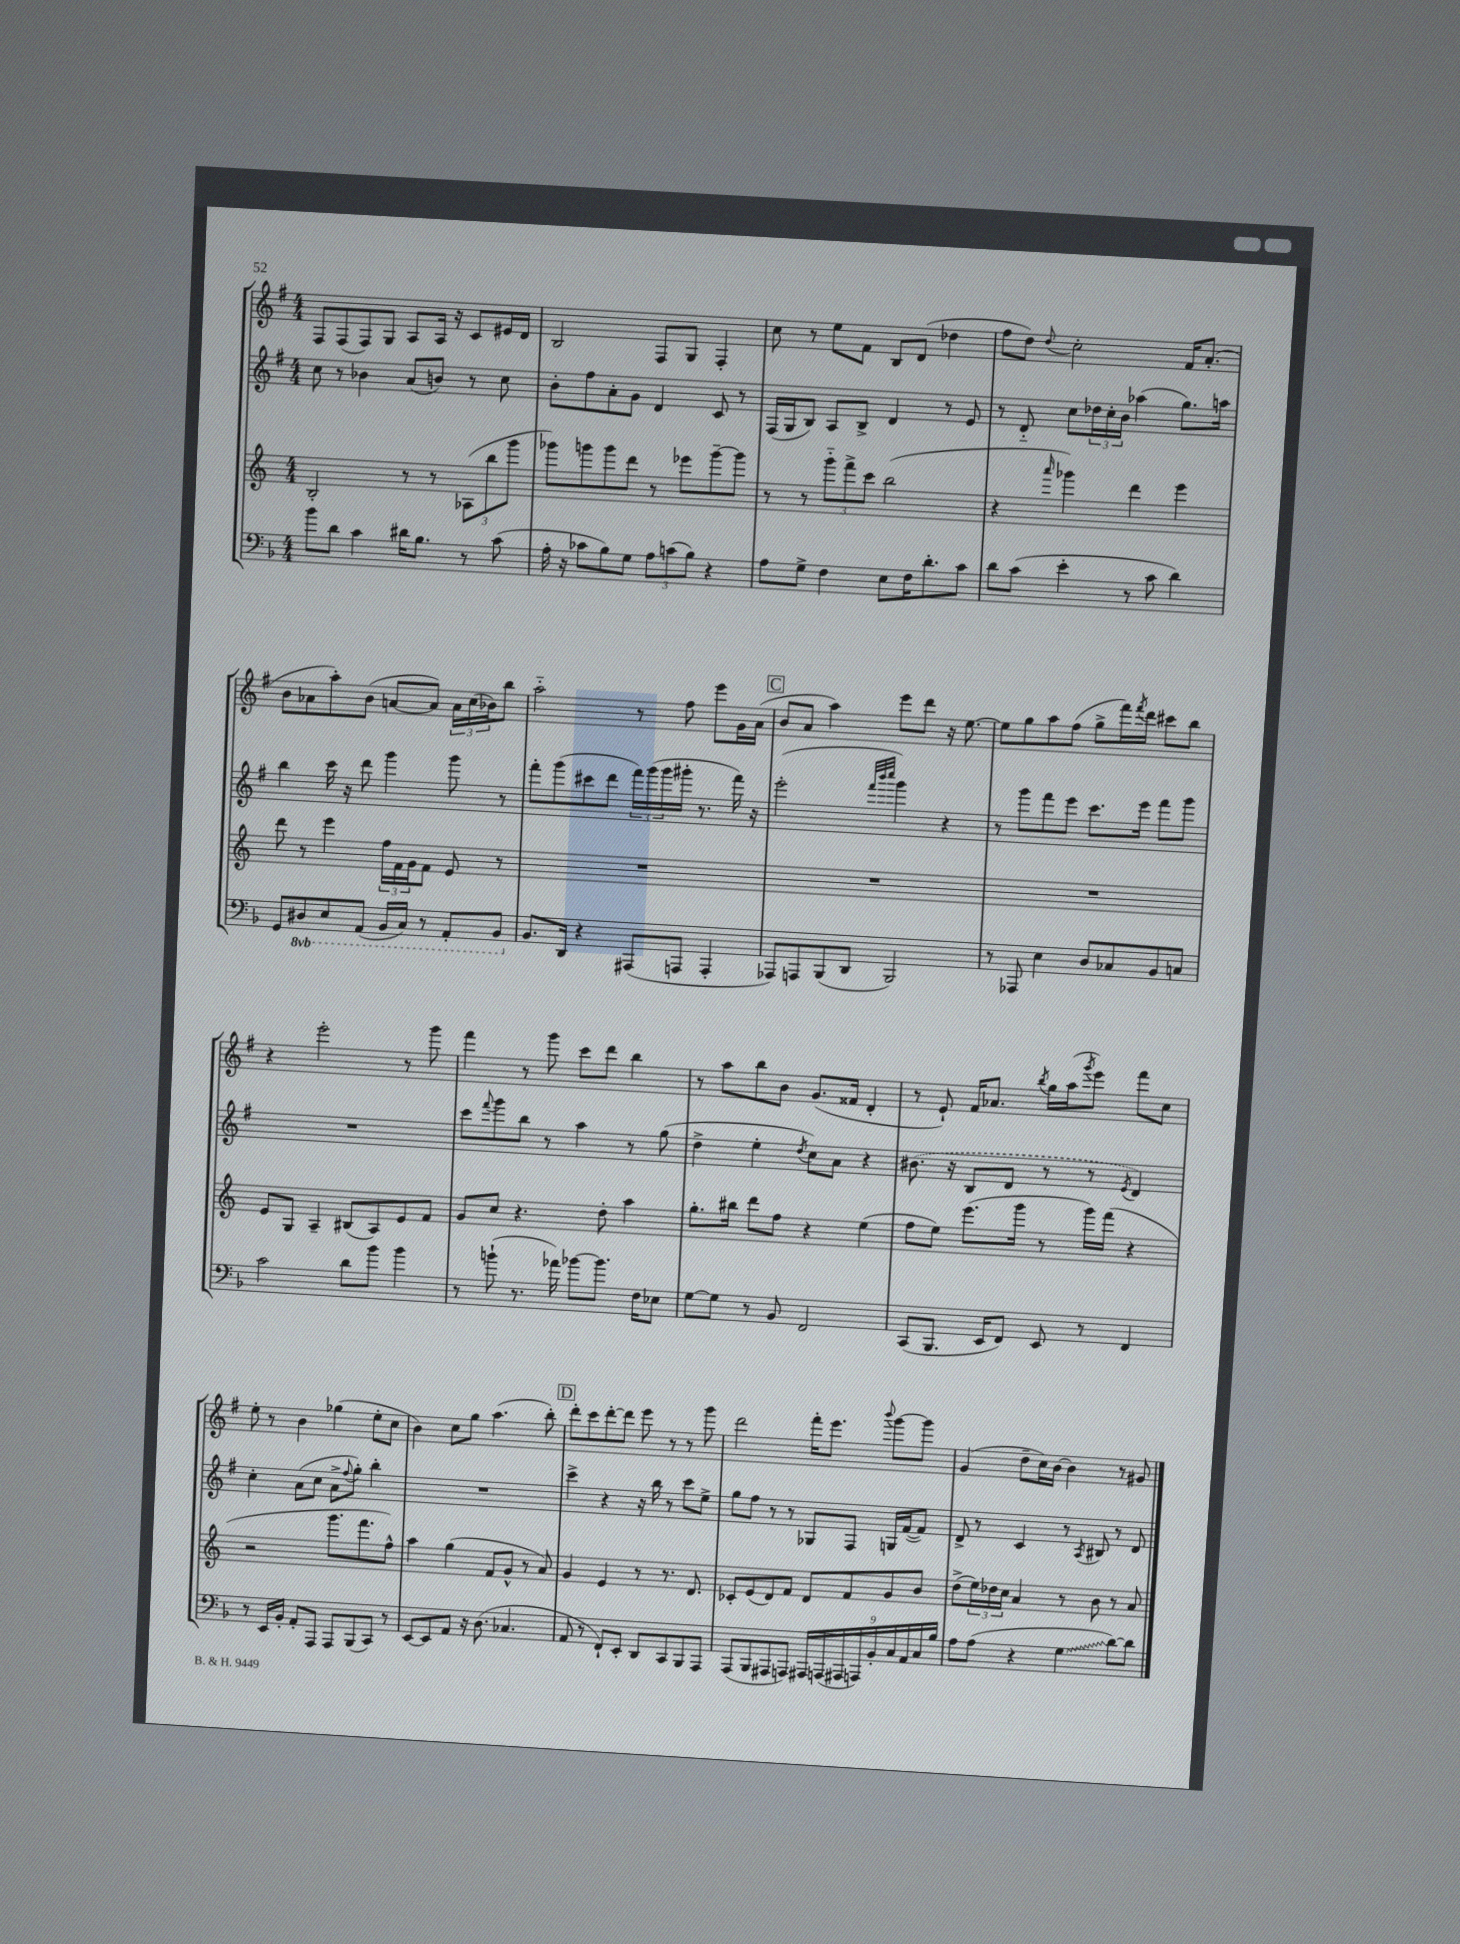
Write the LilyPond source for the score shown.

<<
\new StaffGroup <<
\new Staff = "s0" {
    \clef treble \key g \major \numericTimeSignature \time 4/4
    fis8 fis8( fis8) g8 a8 a16 r16 c'8 eis'16 d'16 |
    b2 fis8 g8 fis4-. |
    c''8 r8 e''8 fis'8 b8 d'8( des''4 |
    fis''8 d''8) \appoggiatura { d''8 } c''2-. fis'16 a'8.-.( |
    b'8 aes'8 a''8-.) b'8( a'8~ a'8) \tuplet 3/2 { a'16 c''16( bes'16) } b''8 |
    a''2-_ r8 fis''8 e'''8 g'16 a'16( |
    \mark \markup { \box "C" } b'8 a'8 a''4) e'''8 d'''8 r16 e''8.~ |
    e''8 g''8 a''8 fis''8( g''8-> fis'''16) \acciaccatura { fis'''8 } d'''16 cis'''8 b''8 |
    r4 e'''2-. r8 g'''8 |
    fis'''4 r8 g'''8 c'''8 d'''8 b''4 |
    r8 a''8 b''8 b'8 g'8.( fisis'16 d'4-. |
    r8 e'8-!) fis'16 aes'8. \acciaccatura { b''8 } g''16 a''16( \acciaccatura { g'''8 } e'''8) fis'''8 c''8 |
    e''8-. r8 b'4 ges''4( e''8-. c''8 |
    b'4) c''8 g''8 a''4.( b''8-.) |
    \mark \markup { \box "D" } d'''8-. c'''8 d'''8~-. d'''8 e'''8 r8 r8 g'''8 |
    d'''2 fis'''16-. e'''8. \appoggiatura { b'''8 } g'''8~ g'''8 |
    g'4( d''8-- c''16) b'16~ b'4 r8 gis'8 \bar "|." |
}
\new Staff = "s1" {
    \clef treble \key g \major \numericTimeSignature \time 4/4
    c''8 r8 bes'4 a'8( b'8) r8 c''8 |
    b'8-. fis''8 a'8-. g'8 d'4 c'8 r8 |
    fis16( g16 b8) a8 b8-> d'4 r8 e'8 |
    r8 d'8-_ c''8 \tuplet 3/2 { des''16 c''16-. b'16 } aes''4( g''8.) a''16 |
    b''4 c'''16 r16 d'''8 g'''4 g'''8 r8 |
    fis'''8-. g'''8( cis'''8 d'''8 \tuplet 3/2 { fis'''16) g'''16( g'''16 } gis'''16-. r8. fis'''16) r16 |
    \mark \markup { \box "C" } e'''2-.( \grace { fis'''32 b'''32 c''''32 } g'''4) r4 |
    r8 g'''8 fis'''8 e'''8 c'''8. e'''16 fis'''8 g'''8 |
    R1 |
    c'''8 \appoggiatura { fis'''8 } g'''8 b''8 r8 a''4 r8 g''8( |
    d''4-> e''4-. \acciaccatura { d''8 } c''8) a'8 r4 |
    \once \slurDashed bis'8.( r16 b8 d'8 r8 r8 \acciaccatura { e'8 } d'4) |
    c''4-. a'8( c''8 a'8-> \appoggiatura { fis''8 } g''8-.) b''4-. |
    R1 |
    \mark \markup { \box "D" } c'''4-> r4 r16 b''16 r8 c'''8 e''8-> |
    g''8 fis''8 r8 r8 ges8 fis8 g16 fis'16~( fis'8) |
    d'8-> r8 c'4 r8 \acciaccatura { a8 } bis8 r8 d'8 \bar "|." |
}
\new Staff = "s2" {
    \clef treble \key c \major \numericTimeSignature \time 4/4
    b2-. r8 r8 \tuplet 3/2 { aes8( b''8 g'''8 } |
    ges'''8) g'''8 g'''8 d'''8 r8 ees'''8 g'''8~-- g'''8 |
    r8 r8 \tuplet 3/2 { g'''8-_ f'''8-> c'''8 } b''2( |
    r4 \grace { a'''16 } ges'''4) d'''4 e'''4 |
    d'''8 r8 e'''4 \tuplet 3/2 { f''16 f'16 g'16 } f'8 e'8 r8 |
    R1 |
    \mark \markup { \box "C" } R1 |
    R1 |
    e'8 g8 a4-- bis8( a8) e'8 f'8 |
    g'8 c''8 r4. d''8-. a''4 |
    g''8.-. bis''16 d'''8 f''8 r4 e''4( |
    f''8 e''8) e'''8.( g'''16 r8 g'''16) f'''16( r4 |
    r2 g'''8. f'''8. f''8-^) |
    a''4 g''4( f'8 g'8-^ r8 a'8) |
    \mark \markup { \box "D" } g'4 e'4 r8 r8. d'8. |
    ces'8-. e'8( d'8) f'8 d'8 f'8 g'8 b'8 |
    d''8->( \tuplet 3/2 { e''16) des''16 c''16 } a'4 r8 b'8 r8 a'8 \bar "|." |
}
\new Staff = "s3" {
    \clef bass \key f \major \numericTimeSignature \time 4/4 \set Staff.ottavationMarkups = #ottavation-simple-ordinals
    bes'8 d'8 c'4 dis'16 bes8. r8 c'8( |
    a16-. r16 ces'8 bes8) g8 \tuplet 3/2 { a8 c'8( bes8) } r4 |
    a8 g8-> f4 e8 f16 d'8.-. c'8 |
    d'8 c'8( e'4-. r8 c'8 d'4) |
    g,8 \ottava #-1 dis,8 e,8 a,,8( bes,,16 c,16) r8 a,,8-. bes,,8 \ottava #0 |
    bes,8. d,16 r4 ais,,8( a,,8 a,,4-. |
    \mark \markup { \box "C" } aes,,8) a,,8 bes,,8( d,8 bes,,2) |
    r8 aes,,8 e4 d8 ces8 bes,8 c8 |
    c'2 d'8 bes'8 bes'4 |
    r8 b'8-!( r8. aes'16) bes'8~ bes'8. f16 ees8 |
    g8~ g8 r8 bes,8 f,2 |
    c,8( bes,,8. e,16 f,8) e,8 r8 f,4 |
    r8 e,16 bes,16-. a,8-. a,,8 a,,8 bes,,8( c,8) r8 |
    e,8~ e,8 a,8 r16 d8.( ces4. |
    \mark \markup { \box "D" } a,8 r8 f,8-!) e,8-. d,8 c,8 bes,,8 a,,8 |
    a,,8( bes,,8 ais,,8 a,,8) \tuplet 9/8 { ais,,16 a,,16( ais,,16 a,,16) bes,16-. c16 a,16 c16 bes16 } |
    a8 a8( r4 \once \override Glissando.style = #'zigzag g4\glissando d'8~) d'8 \bar "|." |
}
>>
>>
\layout { \context { \Score \remove "Bar_number_engraver" } }
